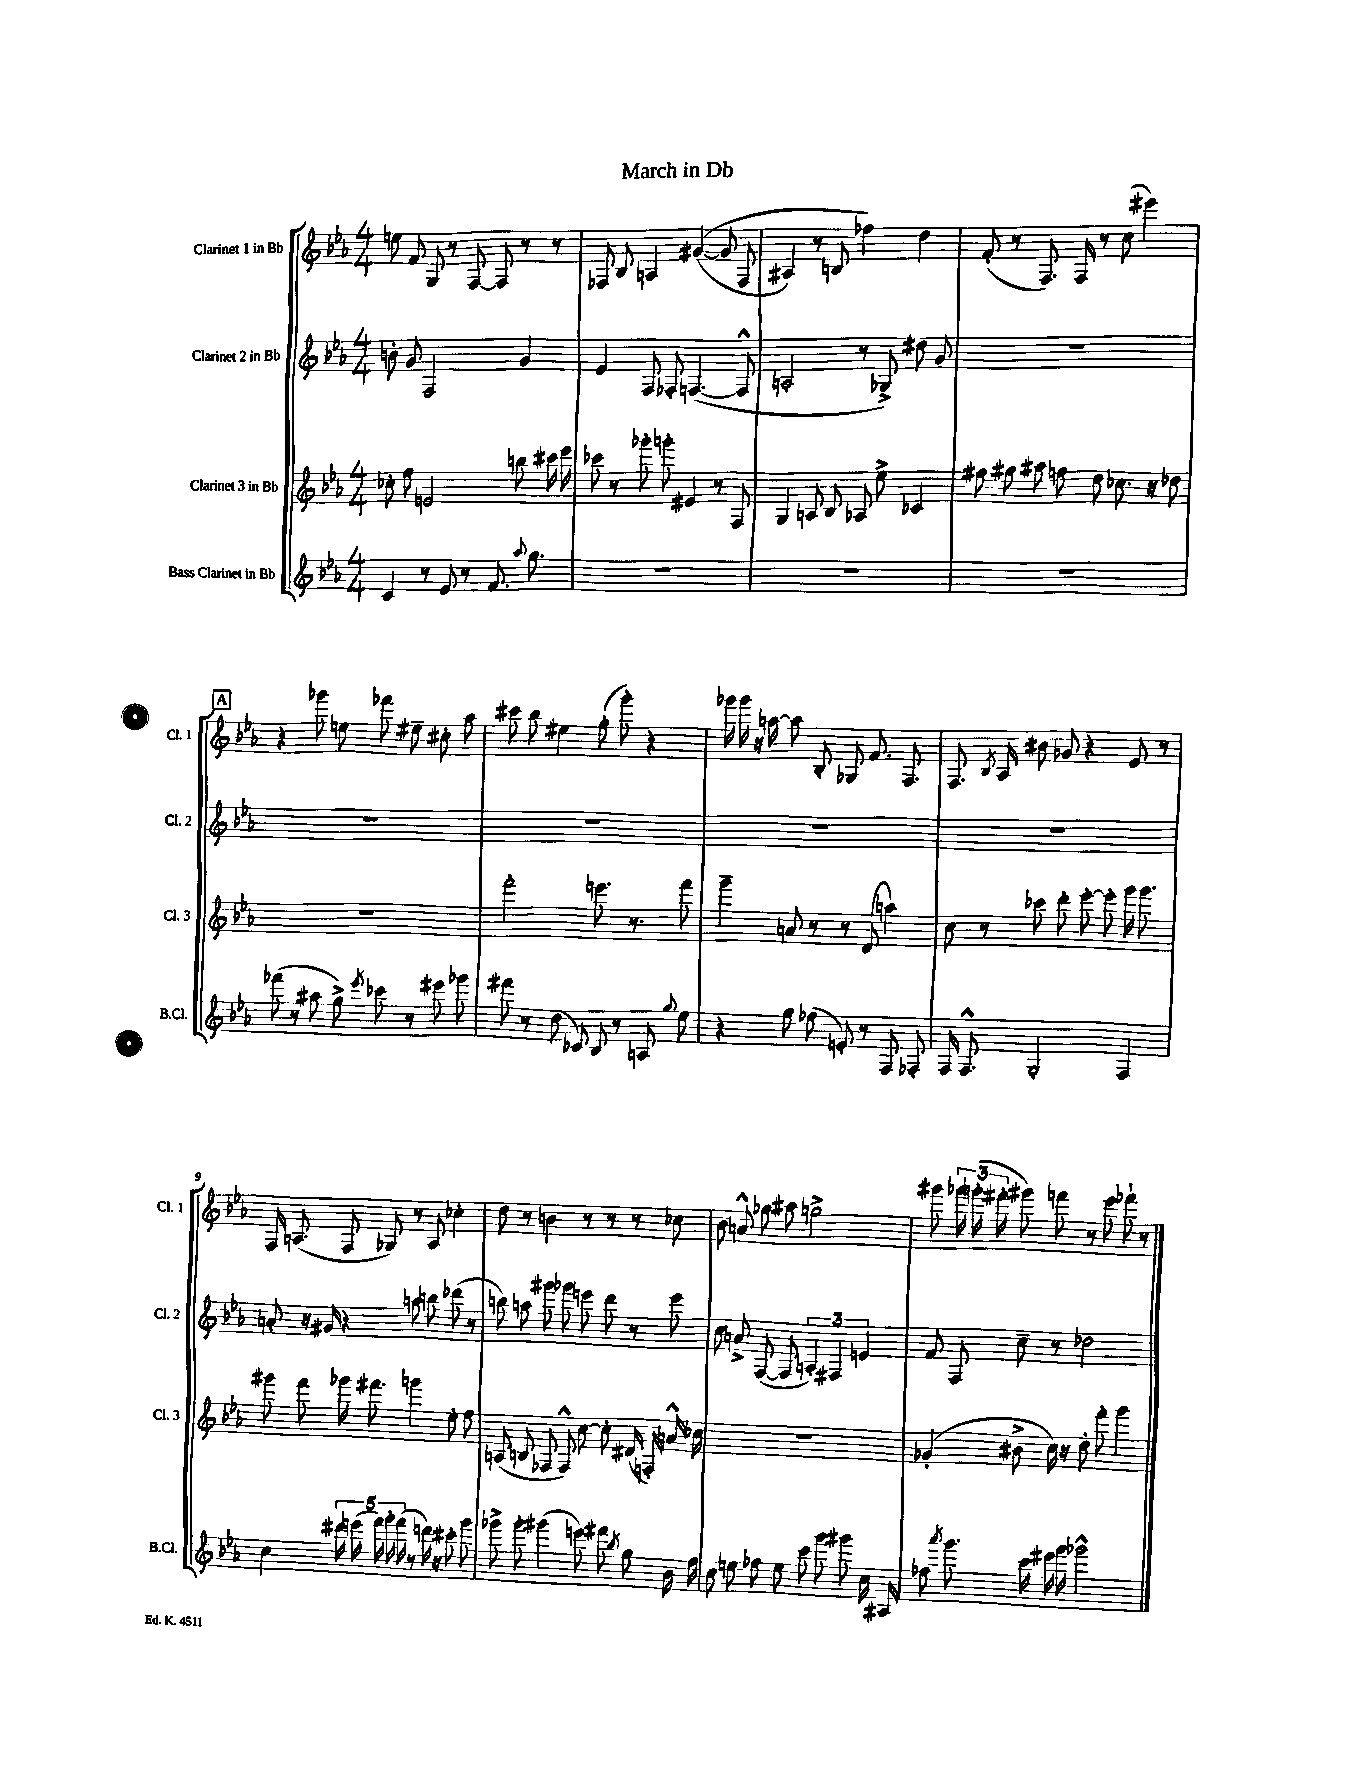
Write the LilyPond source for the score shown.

\header { title = "March in Db" }
<<
\new StaffGroup <<
\new Staff = "s0" \with { instrumentName = "Clarinet 1 in Bb" shortInstrumentName = "Cl. 1" } {
    \clef treble \key ees \major \numericTimeSignature \time 4/4
    \autoBeamOff e''8 f'8 g8 r8 f8~ f8 r8 r8 |
    fes8 bes8 a4 gis'4~(\( gis'8 fes8 |
    ais4) r8 b8 fes''4\) d''4 |
    f'8-.( r8 f8.) f16 r8 c''8( eis'''4) |
    \mark \markup { \box "A" } r4 ges'''8 e''8 fes'''8 eis''8-- cis''8-. aes''8 |
    cis'''8 bes''8 eis''4 g''8-.( g'''8-.) r4 |
    ges'''16 ges'''16 r16 a''16~ a''8 bes8-. ges8 f'8. f8. |
    f8. \acciaccatura { bes8 } aes16 bis'8 ges'8 r4 ees'8 r8 |
    f16 a8.( f8 ges8) r8 a8 ces''4-. |
    d''8 r8 b'4 r8 r8 r8 ces''8 |
    bes'8 a'8-^ ges''8 ais''8 g''2-> |
    gis'''8 \tuplet 3/2 { ges'''16 g'''16-.( fis'''16-. } gis'''8) f'''8 r8 ees'''8 fes'''8-! r8 \bar "|." |
}
\new Staff = "s1" \with { instrumentName = "Clarinet 2 in Bb" shortInstrumentName = "Cl. 2" } {
    \clef treble \key ees \major \numericTimeSignature \time 4/4
    \autoBeamOff b'8-. g'8 f2 g'4 |
    ees'4 f8 fes8-. f4.~( f8-^ |
    a2-. r8 ges8->) dis''8 g'8 |
    R1 |
    \mark \markup { \box "A" } R1 |
    R1 |
    R1 |
    R1 |
    a'8-. r16 gis'16 r4 a''8 b''8 des'''8( r8 |
    b''8) a''8 gis'''8 ges'''8 e'''8 d'''8 r8 e'''8 |
    c''8 a'8-> f8~( f8 \tuplet 3/2 { a4-.) fis4 e'4 } |
    f'8 f8 c''8-- r8 des''2 \bar "|." |
}
\new Staff = "s2" \with { instrumentName = "Clarinet 3 in Bb" shortInstrumentName = "Cl. 3" } {
    \clef treble \key ees \major \numericTimeSignature \time 4/4
    \autoBeamOff ces''8-. f''8 e'2 b''8 cis'''16 ees'''16 |
    ces'''8 r8 ges'''8-. g'''8-. eis'4 r8 f8 |
    g4 a8 bes8 aes8 ees''8-> ces'4 |
    fis''8 gis''8 ais''8 f''8 d''8 ces''8. r16 des''8 |
    \mark \markup { \box "A" } R1 |
    f'''2-. e'''8. r8. f'''8 |
    g'''4-- a'8 r8 r8 d'8( a''4) |
    c''8 r8 ces'''8 d'''8-. ees'''8~-. ees'''8-. g'''16 g'''8. |
    gis'''8 f'''8 ges'''16 fis'''8. g'''4 ees''8-. f''8 |
    a8( b8 fes8 fes8-^) c''8~ c''8-. dis'16( f16-.) a'16-^ ces''16 |
    R1 |
    ges'4-.( bis'8-> c''16) r16 d''8-. f'''8-. g'''4 \bar "|." |
}
\new Staff = "s3" \with { instrumentName = "Bass Clarinet in Bb" shortInstrumentName = "B.Cl." } {
    \clef treble \key ees \major \numericTimeSignature \time 4/4
    \autoBeamOff c'4 r8 ees'8 r8 f'8. \appoggiatura { aes''8 } g''8. |
    R1 |
    R1 |
    R1 |
    \mark \markup { \box "A" } fes'''8( r8 ais''8 g''8->) \acciaccatura { ees'''8 } ces'''8 r8 eis'''8 ges'''8 |
    fis'''8 r8 d''8( ces'8) bes8 r8 a8 \appoggiatura { g''8 } ees''8 |
    r4 g''8 fes''8( e'8-.) r8 f8 fes8-. |
    f16 f8.-^ g2-. f4 |
    c''4 \tuplet 5/4 { dis'''16 e'''16( f'''16) g'''16-. f'''16( } r8 d'''16) r16 cis'''8-. g'''8 |
    ges'''8-> ges'''8-. gis'''4( e'''8) fis'''8 \acciaccatura { bes''8 } g''8 bes'16 f''16 |
    c''8 e''8 fes''8 e''8 c'''8 g'''8 gis'''8 c''16 ais16 |
    fes''8 \acciaccatura { aes'''8 } g'''8. c'''16 eis'''16 g'''16 ges'''2-^ \bar "|." |
}
>>
>>
